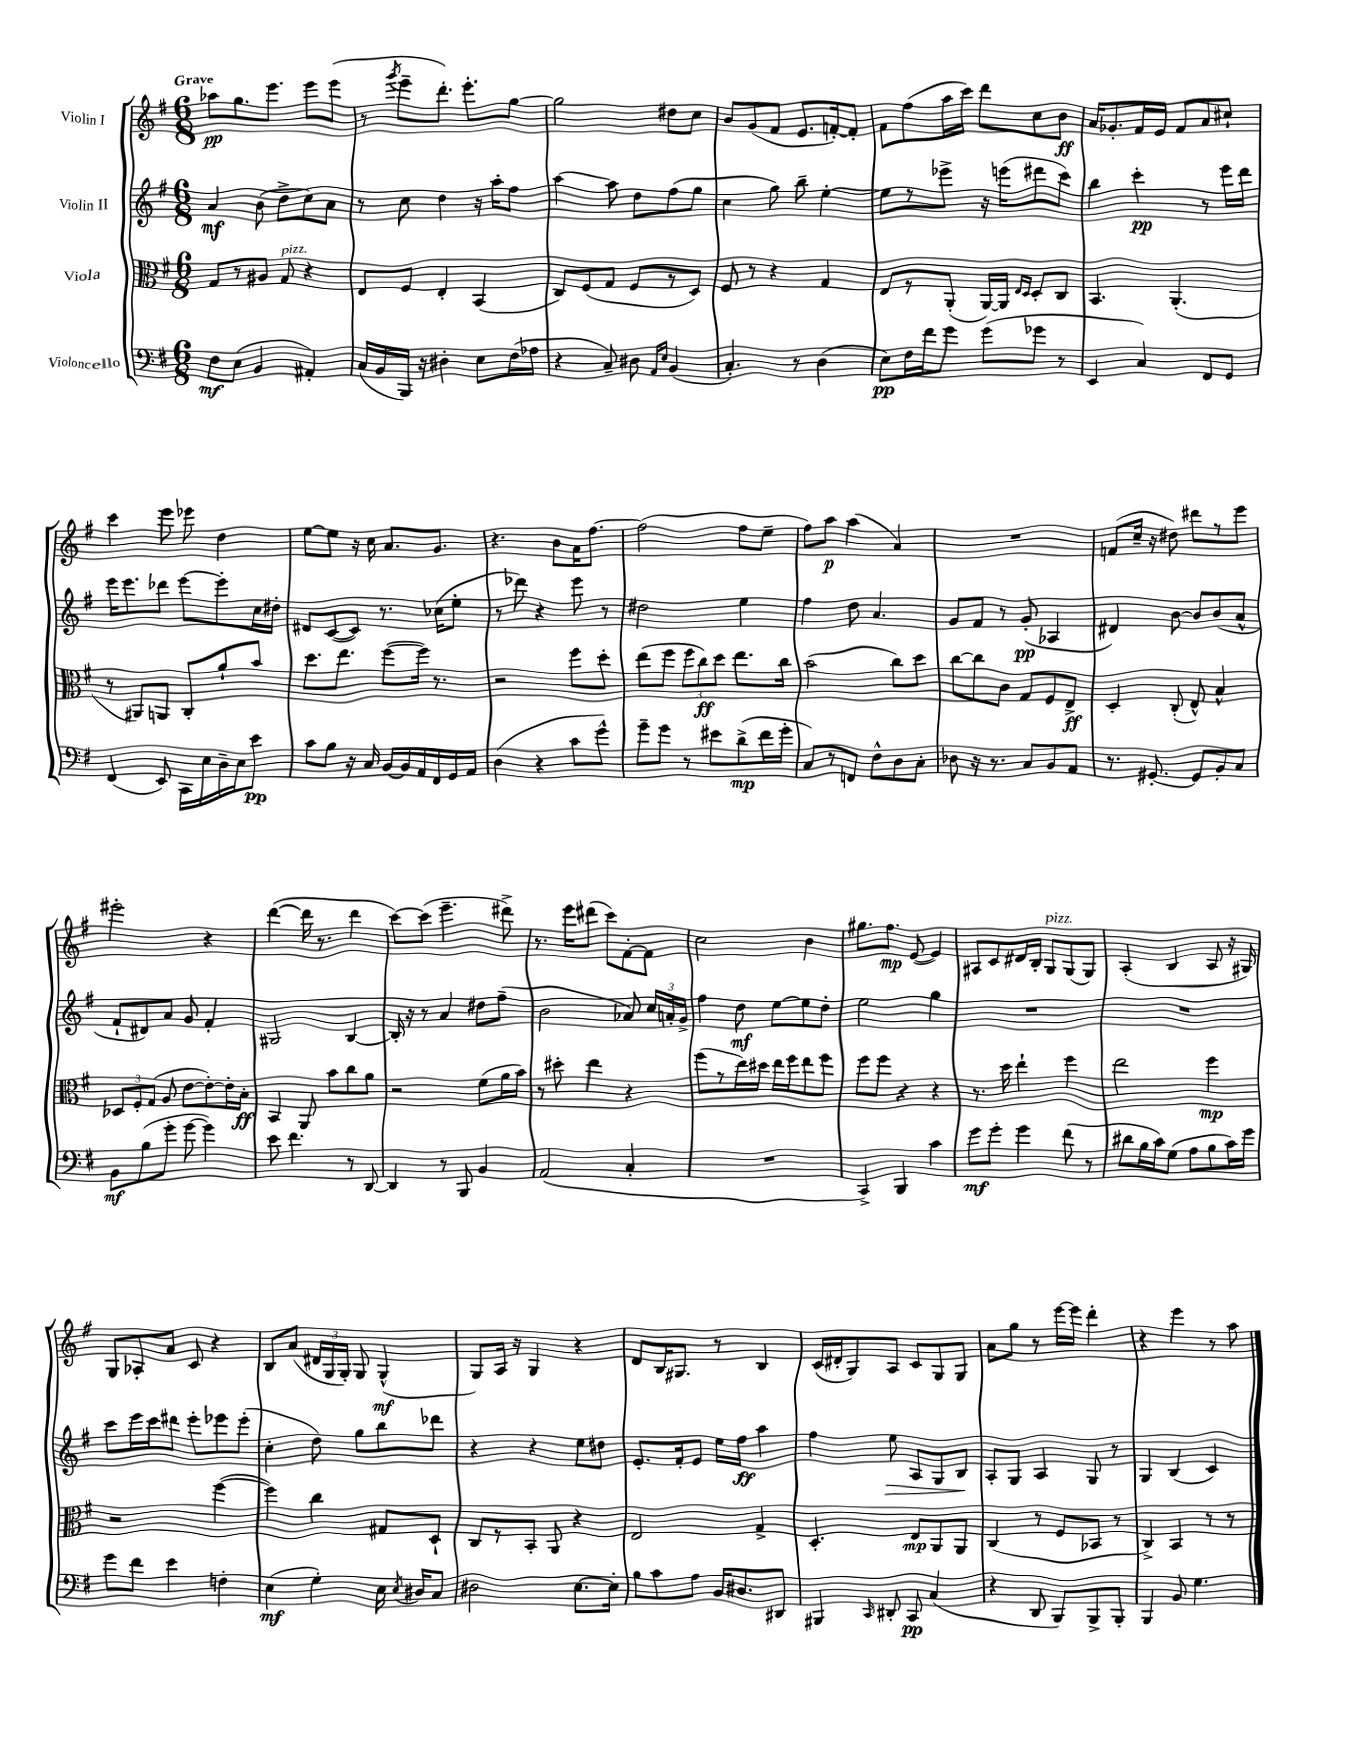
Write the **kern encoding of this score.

**kern	**dynam	**kern	**dynam	**kern	**dynam	**kern	**dynam
*part4	*part4	*part3	*part3	*part2	*part2	*part1	*part1
*staff4	*staff4	*staff3	*staff3	*staff2	*staff2	*staff1	*staff1
*I"Violoncello	*	*I"Viola	*	*I"Violin II	*	*I"Violin I	*
*clefF4	*	*clefC3	*	*clefG2	*	*clefG2	*
*k[f#]	*	*k[f#]	*	*k[f#]	*	*k[f#]	*
*M6/8	*	*M6/8	*	*M6/8	*	*M6/8	*
=1	=1	=1	=1	=1	=1	=1	=1
!	!	!	!	!	!	!LO:TX:a:B:t=Grave	!
8F#\L	mf	8G/L	.	4a/	mf	8aa-X\L	pp
(8E\J	.	8r	.	.	.	8.gg\	.
4BB/	.	8A#X/J	.	(8b\	.	.	.
.	.	.	.	.	.	8.eee\J	.
!	!	!LO:TX:a:i:t=pizz.	!	!	!	!	!
.	.	8G/	.	8dd^\L	.	.	.
4AA#X'/)	.	4r	.	8cc\)	.	8eee\L	.
.	.	.	.	8a\J	.	(8eee\J	.
=2	=2	=2	=2	=2	=2	=2	=2
(16C/LL	.	8E/L	.	8r	.	8r	.
16BB/	.	.	.	.	.	.	.
.	.	.	.	.	.	8qggg/	.
16BBB/JJ)	.	8F#/J	.	8cc\	.	8eee~\L	.
16r	.	.	.	.	.	.	.
4D#X'\	.	4E'/	.	4dd\	.	8.ddd'\J)	.
.	.	.	.	.	.	8.eee'\L	.
8E\L	.	(4BB/	.	16r	.	.	.
.	.	.	.	16aa'\KL	.	.	.
(16F#\L	.	.	.	8ff#\J	.	[8gg\J	.
16A-X\JJ	.	.	.	.	.	.	.
=3	=3	=3	=3	=3	=3	=3	=3
4r	.	8C/L)	.	[4aa\	.	2gg\]	.
.	.	(8F#/	.	.	.	.	.
8C~/)	.	8G/J	.	8aa\]	.	.	.
8D#X\	.	8F#/L	.	8dd\L	.	.	.
16qqAA/LL	.	.	.	.	.	.	.
16qqE/JJ	.	.	.	.	.	.	.
(4BB/	.	8r	.	(8ff#\	.	8dd#X\L	.
.	.	8D/J)	.	8gg\J	.	8cc\J	.
=4	=4	=4	=4	=4	=4	=4	=4
4.C'/)	.	8F#/	.	4cc\	.	8b/L	.
.	.	8r	.	.	.	(8g/	.
.	.	4r	.	8gg\)	.	8f#/J	.
8r	.	.	.	8bb~\	.	8.e/L	.
(4D\	.	4G/	.	[4ee'\	.	.	.
.	.	.	.	.	.	[16fn'/k)	.
.	.	.	.	.	.	8f'/J]	.
=5	=5	=5	=5	=5	=5	=5	=5
8E\L)	pp	8E/L	.	8ee\L]	.	8f#\L	.
16F#\L	.	8r	.	8r	.	(8ff#\	.
16f#\J	.	.	.	.	.	.	.
8g\J	.	(8AA'/J	.	8eee-X^\J	.	16aa\L	.
.	.	.	.	.	.	16ccc\JJ)	.
(8g\L	.	[16AA/LL)	.	16r	.	8ddd\L	.
.	.	16AA/JJ]	.	(16eeen\KL	.	.	.
.	.	16qqE/LL	.	.	.	.	.
.	.	16qqD/JJ	.	.	.	.	.
8g-X\J	.	8D'/L	.	8ddd#X\	.	8cc\	.
8r	.	8C/J	.	8ccc\J)	.	8b\J	ff
=6	=6	=6	=6	=6	=6	=6	=6
4EE/	.	4.BB/	.	4bb\	.	16a/KL	.
.	.	.	.	.	.	8.g-X'/	.
4C/)	.	.	.	4ccc'\	pp	16f#/L	.
.	.	.	.	.	.	16e/JJ	.
.	.	(4.AA'/	.	.	.	8f#/L	.
8FF#/L	.	.	.	8r	.	8a/	.
8GG/J	.	.	.	16eee\LL	.	8cc#X`/J	.
.	.	.	.	16ddd\JJ	.	.	.
!!LO:LB:g=z
=7	=7	=7	=7	=7	=7	=7	=7
(4FF#/	.	8r	.	16eee\KL	.	4ccc\	.
.	.	.	.	8.eee\	.	.	.
.	.	8AA#X/L)	.	.	.	.	.
8EE/)	.	8AAn/J	.	8ddd-X\J	.	8eee\	.
16CC\LL	.	8C'/L	.	[8eee\L	.	8eee-X\	.
16E\	.	.	.	.	.	.	.
16D~\	.	8a`/	.	8eee'\]	.	4dd\	.
16E\J	.	.	.	.	.	.	.
8e\J	pp	8b/J	.	16cc\L	.	.	.
.	.	.	.	16dd#X'\JJ	.	.	.
=8	=8	=8	=8	=8	=8	=8	=8
8c\L	.	8.dd\L	.	8d#X/L	.	[8ee\L	.
8B\J	.	.	.	([8c/	.	8ee\J]	.
.	.	8.ee\J	.	.	.	.	.
16r	.	.	.	8c/J])	.	16r	.
16C/	.	.	.	.	.	16cc\	.
[16BB/LL	.	([8ff#\L	.	8.r	.	8.a/L	.
16BB/]	.	.	.	.	.	.	.
16AA/	.	16ff#\Jk])	.	.	.	.	.
16FF#/	.	8.r	.	(16cc-X\KL	.	8.g/J	.
16GG/	.	.	.	8ee'\J	.	.	.
16AA/JJ	.	.	.	.	.	.	.
=9	=9	=9	=9	=9	=9	=9	=9
(4D\	.	2r	.	8r	.	4.r	.
.	.	.	.	8ddd-X\)	.	.	.
4r	.	.	.	4r	.	.	.
.	.	.	.	.	.	8b\L	.
8c\L	.	8ff#\L	.	8eee\	.	16a\K	.
.	.	.	.	.	.	[8.ff#\J	.
8g^^\J)	.	8dd'\J	.	8r	.	.	.
=10	=10	=10	=10	=10	=10	=10	=10
8g~\L	.	(8ee\L	.	2dd#X\	.	(2ff#\]	.
8g\J	.	8ff#\J	.	.	.	.	.
8r	.	12ff#\L	.	.	.	.	.
.	.	12cc\)	ff	.	.	.	.
8e#X\L	.	.	.	.	.	.	.
.	.	12dd\J	.	.	.	.	.
(8d^\	mp	8.ee\L	.	4ee\	.	8ff#\L	.
16f#\L	.	.	.	.	.	8ee~\J	.
16g'\JJ	.	16cc\Jk	.	.	.	.	.
=11	=11	=11	=11	=11	=11	=11	=11
8C/L)	.	(2b\	.	4ff#\	.	8ff#\L)	.
8r	.	.	.	.	.	8aa\J	p
8FFn/J	.	.	.	8dd\	.	(4aa\	.
8F#^^\L	.	.	.	4.a/	.	.	.
8D\	.	8cc\L)	.	.	.	4a/)	.
8C'\J	.	8dd\J	.	.	.	.	.
=12	=12	=12	=12	=12	=12	=12	=12
8D-X\	.	[8cc\L	.	8g/L	.	2.r	.
16r	.	8cc\]	.	8f#/J	.	.	.
8.r	.	.	.	.	.	.	.
.	.	8c\J	.	8r	.	.	.
8C/L	.	8G/L	.	(8g'/	pp	.	.
8BB/	.	8F#/	.	4A-X/	.	.	.
8AA/J	.	8E^/J	ff	.	.	.	.
=13	=13	=13	=13	=13	=13	=13	=13
8.r	.	4D'/	.	4d#X/)	.	(8fn/L	.
.	.	.	.	.	.	16cc~/Jk	.
[8.GG#X'/	.	.	.	.	.	16r	.
.	.	(8C'/	.	[8b\	.	8dd#X\)	.
8GG#/L]	.	8E^^/)	.	8b/L]	.	8ddd#X\L	.
8BB'/	.	4B^^/	.	(8b/	.	8r	.
8C/J	.	.	.	8a^^/J	.	8eee\J	.
!!LO:LB:g=z
=14	=14	=14	=14	=14	=14	=14	=14
8BB\L	mf	12D-X/L	.	8f#`/L	.	2eee#X'\	.
.	.	12F#'/	.	.	.	.	.
(8B\	.	.	.	8d#X/)	.	.	.
.	.	(12G/J	.	.	.	.	.
8g'\J	.	8A/	.	8a/J	.	.	.
[8g\	.	[8e\L	.	8g/	.	.	.
4g\])	.	8e'\_)	.	4f#'/	.	4r	.
.	.	16e'\L]	.	.	.	.	.
.	.	16B'\JJ	ff	.	.	.	.
=15	=15	=15	=15	=15	=15	=15	=15
8e\	.	4BB/	.	2G#X/	.	([4ddd\	.
4.f#\	.	.	.	.	.	.	.
.	.	8AA/	.	.	.	16ddd\]	.
.	.	.	.	.	.	8.r	.
.	.	8b\L	.	.	.	.	.
8r	.	8cc\	.	[4B/	.	4ddd\	.
[8DD/	.	8a\J	.	.	.	.	.
=16	=16	=16	=16	=16	=16	=16	=16
4DD/]	.	2r	.	16B'/]	.	[8ccc\L)	.
.	.	.	.	16r	.	.	.
.	.	.	.	8r	.	(8ccc\J]	.
8r	.	.	.	4a/	.	4.eee~\	.
8BBB/	.	.	.	.	.	.	.
4BB/	.	(8f#\L	.	8dd#X\L	.	.	.
.	.	16a\L	.	(8ff#~\J	.	8ddd#X^\)	.
.	.	16b\JJ)	.	.	.	.	.
=17	=17	=17	=17	=17	=17	=17	=17
(2AA/	.	8r	.	2b\	.	8.r	.
.	.	8dd#X'\	.	.	.	.	.
.	.	.	.	.	.	16eee\KL	.
.	.	4ee\	.	.	.	(8ddd#X\J	.
.	.	.	.	.	.	8ccc\L)	.
4C'/	.	4r	.	8a-X/)	.	[8f#'\	.
.	.	.	.	24cc/LL	.	8f#\J]	.
.	.	.	.	24an'/	.	.	.
.	.	.	.	24g^/JJ	.	.	.
=18	=18	=18	=18	=18	=18	=18	=18
2.r	.	(8ff#\L	.	4ff#\	.	2cc\	.
.	.	8r	.	.	.	.	.
.	.	16ee\L)	.	8dd\	mf	.	.
.	.	16dd#X\JJ	.	.	.	.	.
.	.	16ee\LL	.	[8ee\L	.	.	.
.	.	16ff#\J	.	.	.	.	.
.	.	8ee\	.	8ee\]	.	4b\	.
.	.	8ff#\J	.	8dd'\J	.	.	.
=19	=19	=19	=19	=19	=19	=19	=19
4CC^/)	.	8ff#\L	.	2ee\	.	8.gg#X\L	.
.	.	8ff#\J	.	.	.	.	.
.	.	.	.	.	.	8.ff#\J	mp
4BBB/	.	4r	.	.	.	.	.
.	.	.	.	.	.	([8e/	.
4c\	.	4r	.	4gg\	.	4e/])	.
=20	=20	=20	=20	=20	=20	=20	=20
8g\L	mf	8.r	.	2.r	.	8A#X/L	.
8g'\J	.	.	.	.	.	8c/	.
.	.	16dd\	.	.	.	.	.
4g\	.	4ee`\	.	.	.	16d#X/L	.
.	.	.	.	.	.	16B'/JJ	.
!	!	!	!	!	!	!LO:TX:a:i:t=pizz.	!
.	.	.	.	.	.	8G/L	.
(8f#\	.	4ff#\	.	.	.	(8G/	.
8r	.	.	.	.	.	8G/J)	.
=21	=21	=21	=21	=21	=21	=21	=21
8d#X\L	.	2ee\	.	2.r	.	(4A'/	.
16B\L	.	.	.	.	.	.	.
16c\J)	.	.	.	.	.	.	.
(8G\J	.	.	.	.	.	4B/	.
8A\L	.	.	.	.	.	.	.
8B\	.	4ff#\	mp	.	.	8A/	.
16c\L)	.	.	.	.	.	16r	.
16g\JJ	.	.	.	.	.	16G#X/)	.
!!LO:LB:g=z
=22	=22	=22	=22	=22	=22	=22	=22
8g\L	.	2r	.	8ccc\L	.	8G/L	.
8f#\J	.	.	.	16eee\L	.	8A-X'/	.
.	.	.	.	16ccc\J	.	.	.
4e\	.	.	.	8ddd#X\J	.	8a/J	.
.	.	.	.	8eee'\L	.	8c/	.
4Fn'\	.	([4ff#\	.	8eee-X\	.	4r	.
.	.	.	.	(8eee-'\J	.	.	.
=23	=23	=23	=23	=23	=23	=23	=23
(4E\	mf	4ff#\])	.	4cc'\	.	8B/L	.
.	.	.	.	.	.	(8a/J	.
4G'\)	.	4cc\	.	8dd\)	.	24d#X/LL	.
.	.	.	.	.	.	24G/	.
.	.	.	.	.	.	24G'/JJ)	.
.	.	.	.	8gg\L	.	8G/	.
16E\	.	8G#X/L	.	8bb\	.	(4G^^/	mf
8qE/	.	.	.	.	.	.	.
16D#X/KL	.	.	.	.	.	.	.
8C/J	.	8D`/J	.	8ddd-X\J	.	.	.
=24	=24	=24	=24	=24	=24	=24	=24
2D#X\	.	8C/L	.	4r	.	8G/L)	.
.	.	8r	.	.	.	16A/Jk	.
.	.	.	.	.	.	16r	.
.	.	8BB'/J	.	4r	.	4G/	.
.	.	8AA/	.	.	.	.	.
[8.E\L	.	4r	.	8ee\L	.	4r	.
.	.	.	.	8dd#X\J	.	.	.
16E'\Jk]	.	.	.	.	.	.	.
=25	=25	=25	=25	=25	=25	=25	=25
8B\L	.	2E/	.	8.e'/L	.	8d/L	.
8c\	.	.	.	.	.	16B/K	.
.	.	.	.	16f#'/k	.	8.G#X/J	.
8A\J	.	.	.	8e/J	.	.	.
16BB/KL	.	.	.	16ee\LL	.	8r	.
8.D#X/	.	.	.	16ff#\JJ	ff	.	.
.	.	4G^/	.	4aa\	.	4B/	.
8DD#X/J	.	.	.	.	.	.	.
=26	=26	=26	=26	=26	=26	=26	=26
4BBB#X/	.	4.D'/	.	4ff#\	.	(16c/LL	.
.	.	.	.	.	.	16d#X'/J	.
.	.	.	.	.	.	8G/)	.
16qqCC/	.	.	.	.	.	.	.
!	!	!	!	!	!LO:HP:b	!	!
8DD#X'/	.	.	.	8ee\	>	8A/J	.
8CC/	pp	8E/L	mp	8A/L	.	8c/L	.
(4C/	.	8AA/	.	8G/	.	8G/	.
.	.	8AA/J	.	8B/J	.	8G/J	.
.	.	.	.	.	]	.	.
=27	=27	=27	=27	=27	=27	=27	=27
4r	.	(4C/	.	8A'/L	.	8a\L	.
.	.	.	.	8G/J	.	8gg\J	.
8DD/	.	8r	.	4A/	.	8r	.
8BBB/L)	.	8F#/L	.	.	.	[16eee\LL	.
.	.	.	.	.	.	16eee\JJ]	.
8BBB^/	.	8BB-X/J	.	8G/	.	4ddd'\	.
8BBB'/J	.	8r	.	8r	.	.	.
=28	=28	=28	=28	=28	=28	=28	=28
4BBB/	.	4C^/)	.	4G/	.	4r	.
8BB/	.	4BB/	.	(4B/	.	4eee\	.
4.G\	.	.	.	.	.	.	.
.	.	8r	.	4c/)	.	8r	.
.	.	8r	.	.	.	8aa\	.
==	==	==	==	==	==	==	==
*-	*-	*-	*-	*-	*-	*-	*-
